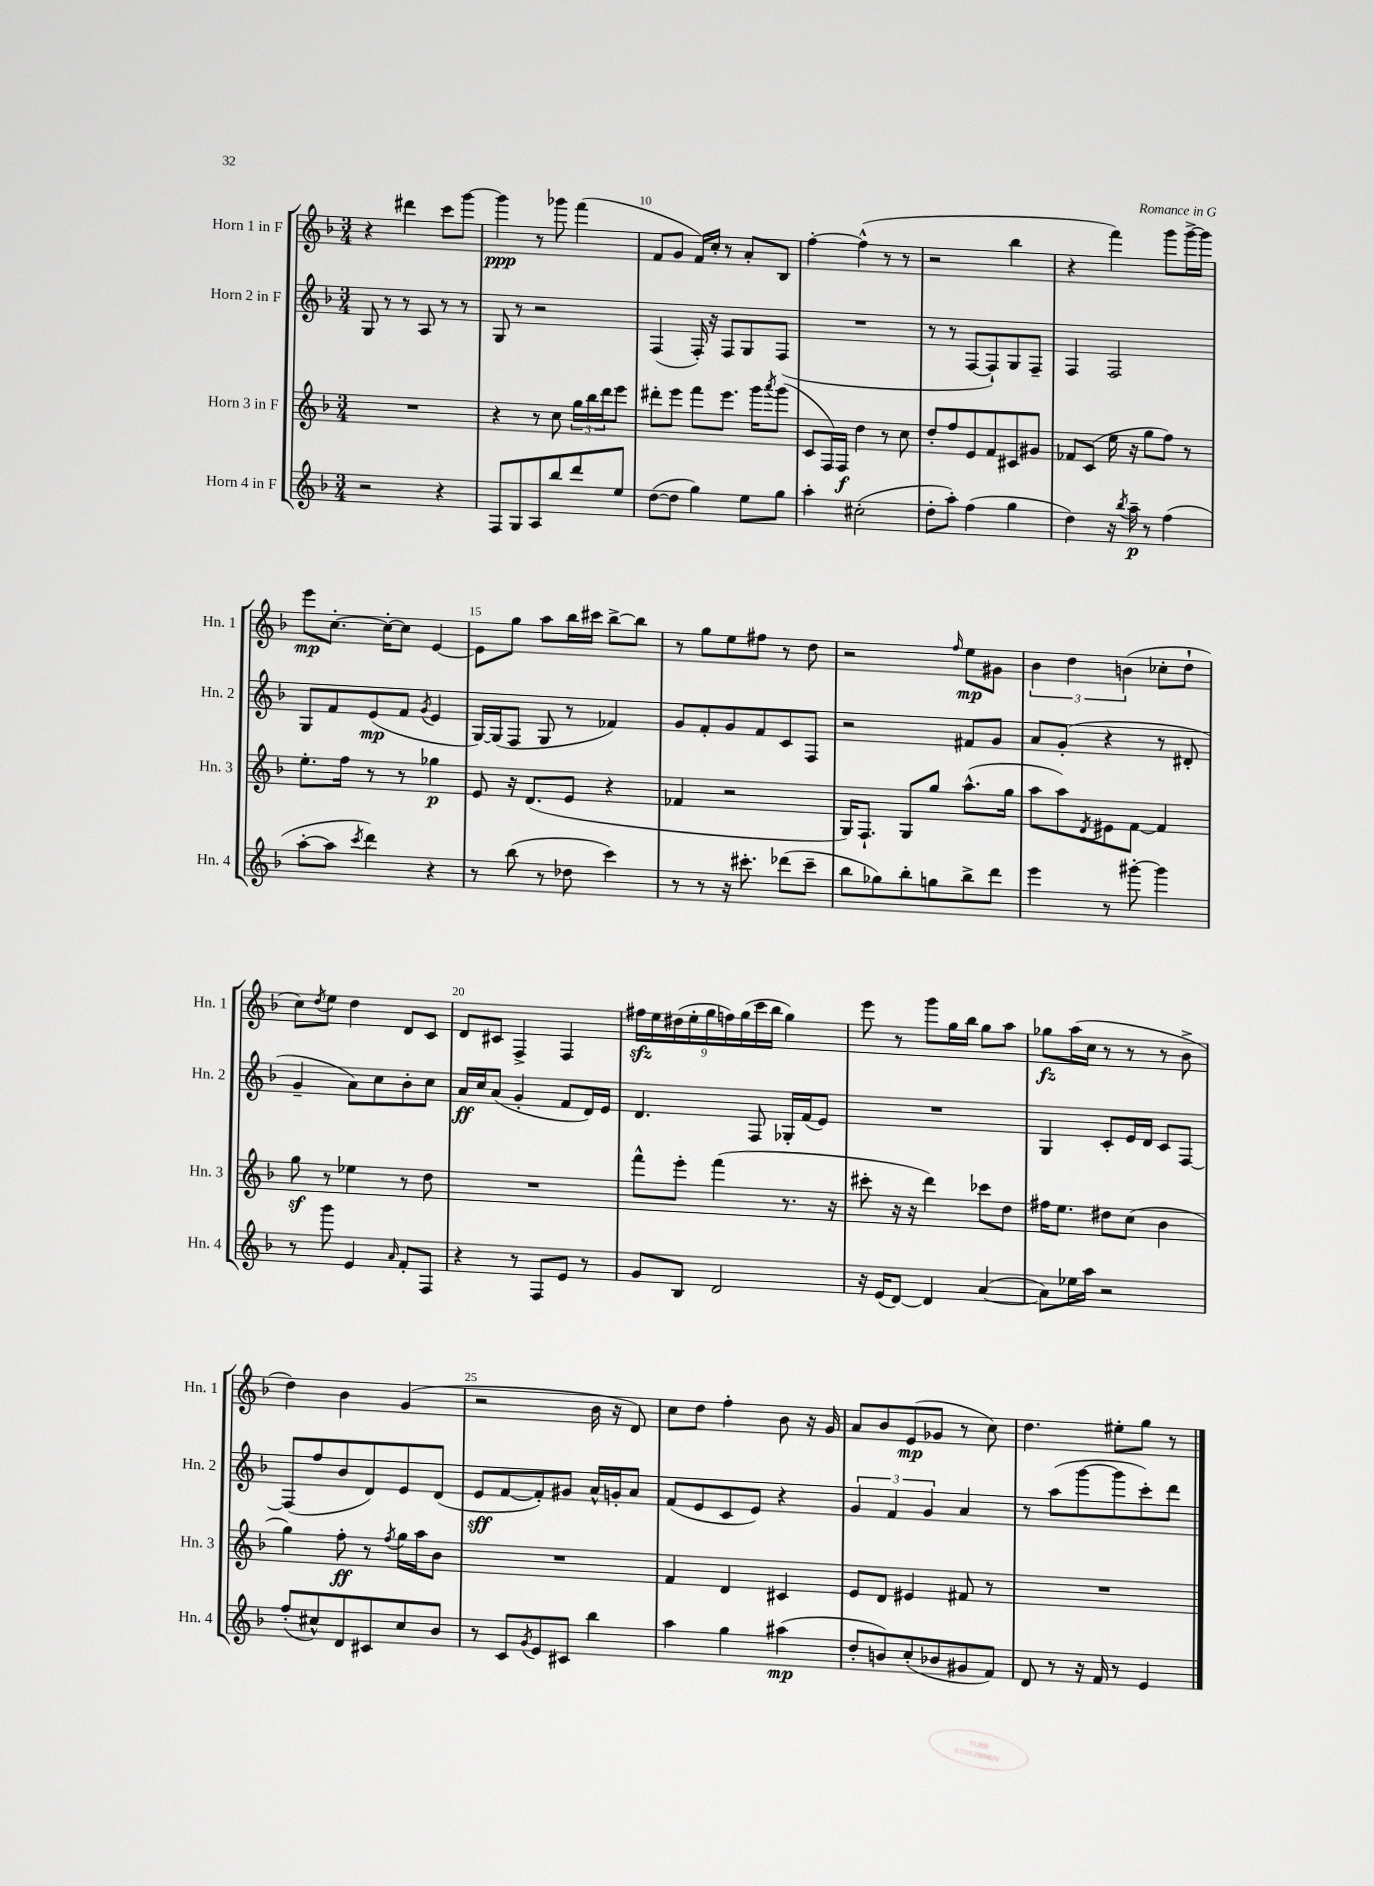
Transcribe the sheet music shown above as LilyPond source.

<<
\new StaffGroup <<
\new Staff = "s0" \with { instrumentName = "Horn 1 in F" shortInstrumentName = "Hn. 1" } {
    \clef treble \key f \major \numericTimeSignature \time 3/4
    r4 dis'''4 c'''8 g'''8~ |
    g'''4\ppp r8 ges'''8 f'''4( |
    f'8 g'8 f'16) c''16-. r8 a'8-. bes8 |
    f''4~-. f''4-^( r8 r8 |
    r2 bes''4 |
    r4 f'''4) g'''8 g'''16~-> g'''16 |
    e'''8\mp c''8.~-. c''16~-. c''8 e'4~ |
    e'8 g''8 a''8 bes''16 cis'''16 bes''8~-> bes''8 |
    r8 g''8 e''8 fis''8 r8 d''8 |
    r2 \grace { f''16 } e''8\mp gis'8 |
    \tuplet 3/2 { bes'4 d''4 b'4( } ces''8-. d''8-! |
    c''8) \acciaccatura { d''8 } e''8 d''4 d'8 c'8 |
    d'8 cis'8 f4-> f4 |
    \tuplet 9/8 { fis''16\sfz e''16 dis''16( e''16-. g''16 f''16) g''16( c'''16 bes''16 } g''4) |
    e'''8 r8 g'''8 g''16 bes''16 g''8 a''8 |
    ges''8\fz a''16( c''16 r8 r8 r8 bes'8-> |
    d''4) bes'4 g'4( |
    r2 bes'16 r16 d'8) |
    c''8 d''8 f''4-. bes'8 r16 g'16 |
    a'8 bes'8 e'8\mp( ges'8 r8 c''8) |
    d''4. eis''8-. g''8 r8 \bar "|." |
}
\new Staff = "s1" \with { instrumentName = "Horn 2 in F" shortInstrumentName = "Hn. 2" } {
    \clef treble \key f \major \numericTimeSignature \time 3/4
    g8 r8 r8 a8 r8 r8 |
    g8 r8 r2 |
    f4( f16-.) r16 f8 g8 f8( |
    R2. |
    r8 r8 f8~ f8-!) g8 f8-- |
    f4 f2 |
    g8 f'8 e'8\mp( f'8 \acciaccatura { g'8 } e'4 |
    g16~) g16( f8 g8 r8 fes'4) |
    g'8 f'8-. g'8 f'8 c'8 f8 |
    r2 fis'8 g'8 |
    a'8 g'8-.( r4 r8 dis'8-. |
    g'4-- a'8) c''8 bes'8-. c''8 |
    a'16\ff c''16 a'8( g'4-. f'8 d'16) e'16 |
    d'4. f8 ges16-. f'16( e'8) |
    R2. |
    g4 c'8-. e'16 d'16 c'8 f8~ |
    f8( f''8 bes'8 d'8) e'8 d'8( |
    e'8\sff f'8~ f'8-.) gis'8 a'16-^ g'16-. a'8 |
    f'8( e'8 c'8 e'8) r4 |
    \tuplet 3/2 { g'4 f'4 g'4 } a'4 |
    r8 a''8( g'''8~ g'''8 c'''8-.) d'''8 \bar "|." |
}
\new Staff = "s2" \with { instrumentName = "Horn 3 in F" shortInstrumentName = "Hn. 3" } {
    \clef treble \key f \major \numericTimeSignature \time 3/4
    R2. |
    r4 r8 c''8 \tuplet 3/2 { g''16 bes''16 d'''16 } e'''8 |
    dis'''8-. e'''8 f'''8 e'''8. g'''16 \acciaccatura { a'''8 } g'''8( |
    c'8 f16) f16\f d''4 r8 c''8 |
    d''8-. f''8 e'8 f'8 cis'8 gis'8 |
    fes'8 c'8( e''16 r16 g''8 f''8) r8 |
    e''8.-. f''16 r8 r8 ges''4\p |
    e'8 r16 d'8.( e'8 r4 |
    fes'4 r2 |
    g16) f8.-! g8 g''8 a''8.-^( g''16 |
    a''8 a''8) \acciaccatura { d'8 } eis'8 f'8~ f'4 |
    g''8\sf r8 ees''4 r8 d''8 |
    R2. |
    f'''8-^ e'''8-. f'''4( r8. r16 |
    cis'''8-. r16 r16 d'''4) ces'''8 d''8 |
    fis''16 e''8. dis''8 c''8( bes'4 |
    g''4) f''8-.\ff r8 \acciaccatura { f''8 } g''16 a''16 bes'8 |
    R2. |
    f'4 d'4 cis'4 |
    e'8 d'8 eis'4 fis'8 r8 |
    R2. \bar "|." |
}
\new Staff = "s3" \with { instrumentName = "Horn 4 in F" shortInstrumentName = "Hn. 4" } {
    \clef treble \key f \major \numericTimeSignature \time 3/4
    r2 r4 |
    f8 g8 a8 bes''8 d'''8 e''8 |
    d''8~( d''8 g''4) e''8 g''8 |
    a''4-. cis''2-.( |
    d''8-. a''8-.) f''4( g''4 |
    d''4) r16 \acciaccatura { bes''8 } a''16--\p r8 f''4( |
    a''8~-. a''8 \acciaccatura { c'''8 } d'''4) r4 |
    r8 bes''8( r8 des''8 c'''4) |
    r8 r8 r16 cis'''8.-. des'''8( cis'''8-- |
    bes''8 ges''8) bes''8-. g''8 bes''8-> d'''8 |
    e'''4 r8 gis'''8~-. gis'''4 |
    r8 g'''8 e'4 \grace { a'16 } f'8-. f8 |
    r4 r8 f8 e'8 r8 |
    g'8 bes8 d'2 |
    r16 e'16( d'8~) d'4 a'4~( |
    a'8) ees''16 a''16 r2 |
    f''8-.( cis''8-^) d'8 cis'8 cis''8 bes'8 |
    r8 c'8 \acciaccatura { g'8 } e'8 cis'8 bes''4 |
    a''4 g''4 ais''4\mp( |
    d''8-. b'8) c''8-.( bes'8 gis'8 f'8) |
    d'8 r8 r16 f'16 r8 e'4 \bar "|." |
}
>>
>>
\layout { \context { \Score currentBarNumber = #8 \override BarNumber.break-visibility = ##(#f #t #t) barNumberVisibility = #(every-nth-bar-number-visible 5) } }
